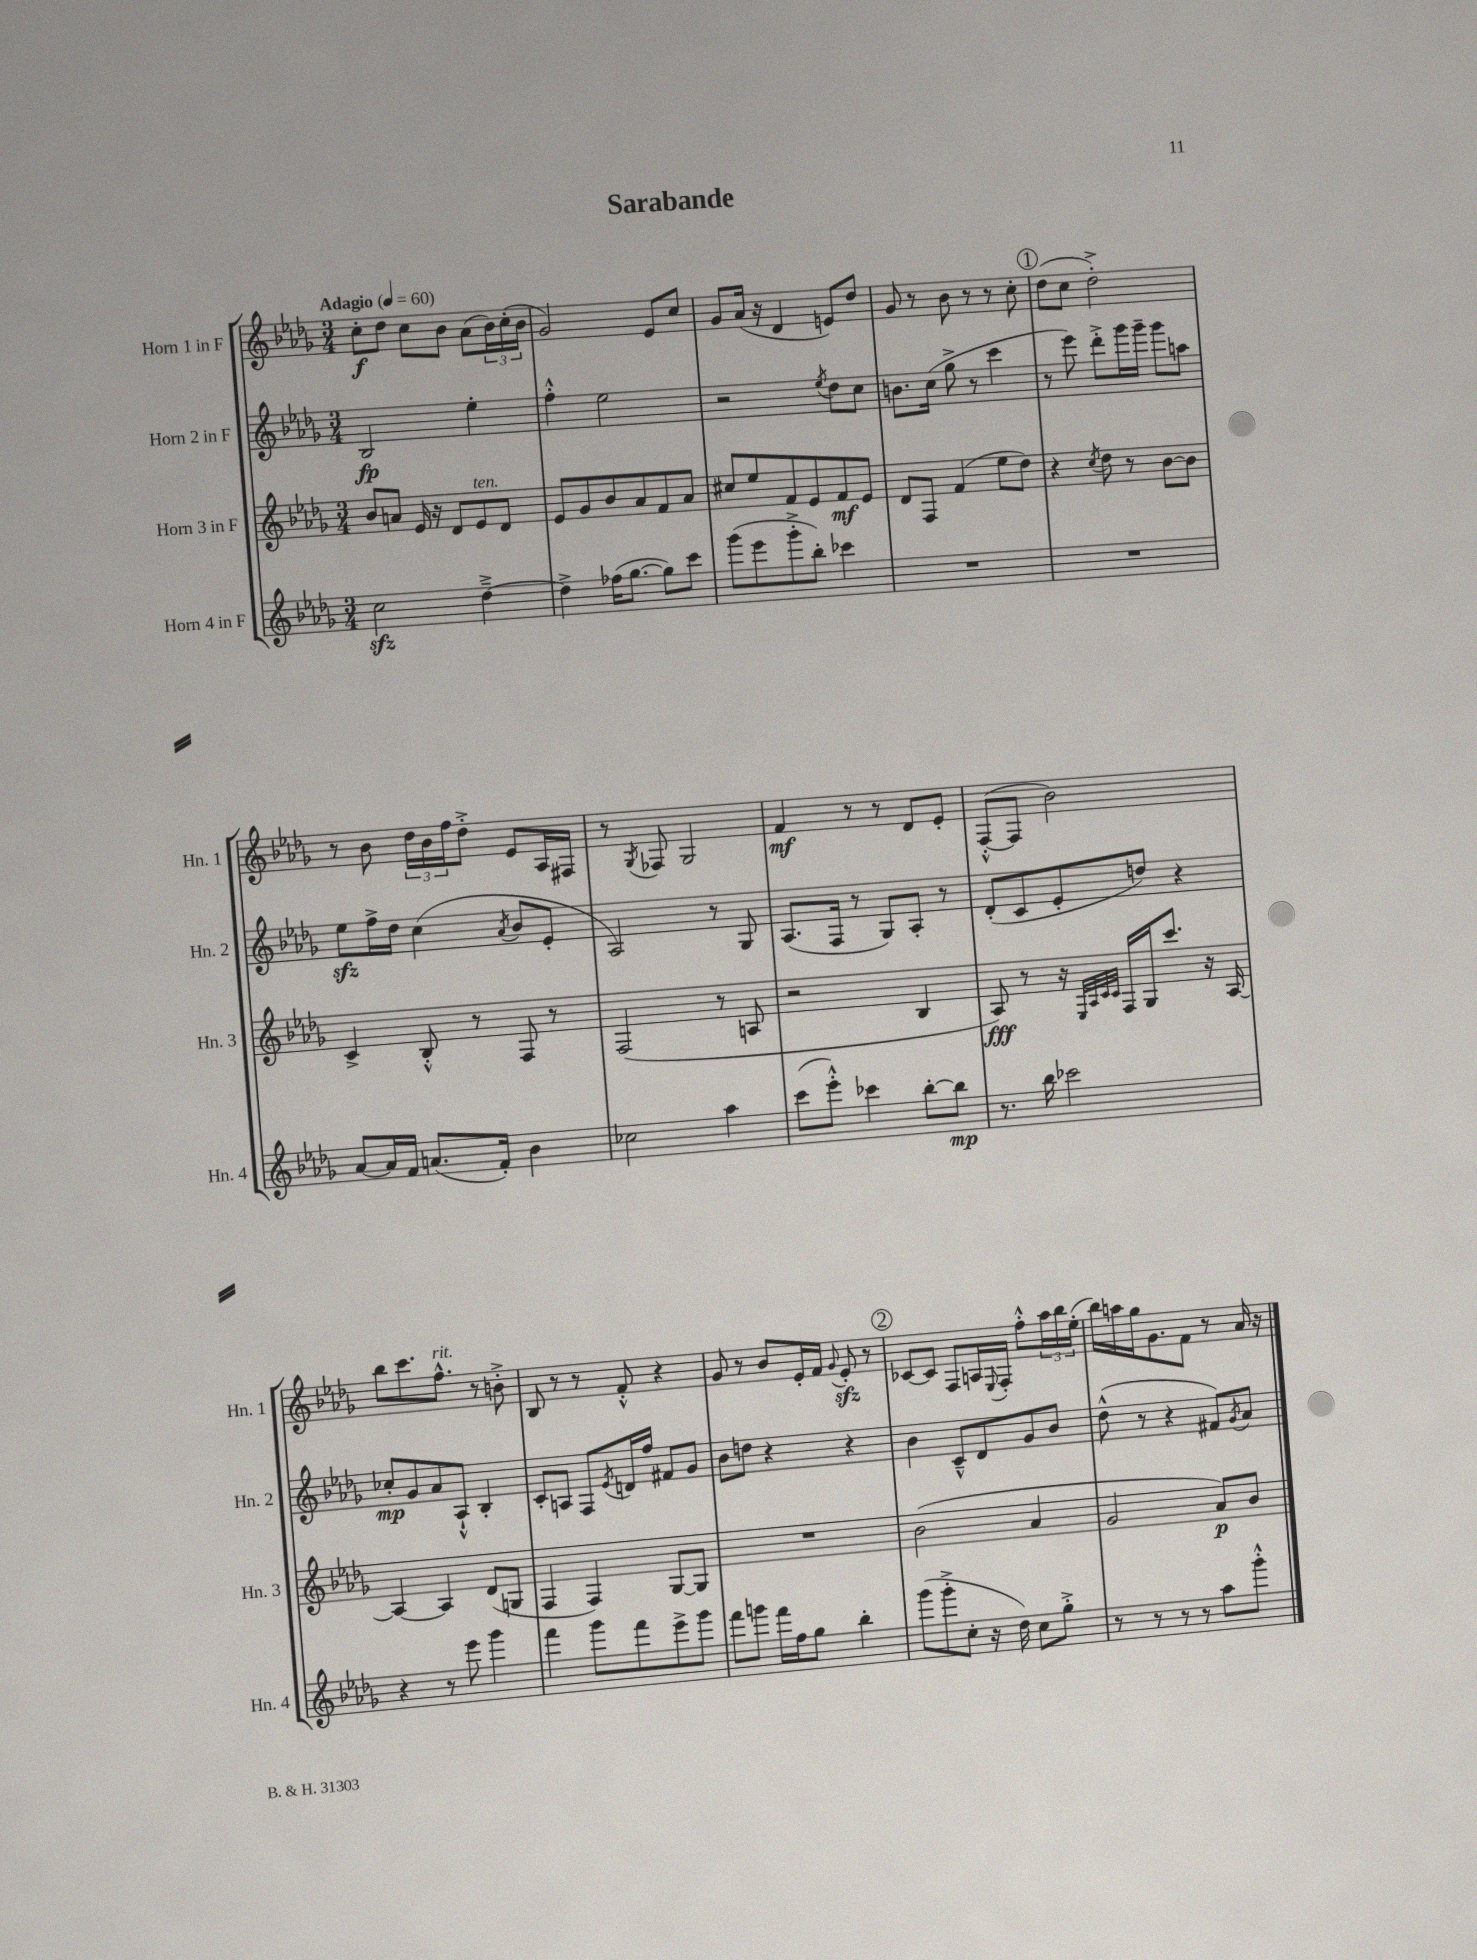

**kern	**kern	**kern	**kern
*staff4	*staff3	*staff2	*staff1
*clefG2	*clefG2	*clefG2	*clefG2
*k[b-e-a-d-g-]	*k[b-e-a-d-g-]	*k[b-e-a-d-g-]	*k[b-e-a-d-g-]
*M3/4	*M3/4	*M3/4	*M3/4
*MM60	*MM60	*MM60	*MM60
2cc	8b-	2B-	8cc'
.	8a	.	8dd-
.	16e-	.	8cc
.	16r	.	.
.	8d-	.	8b-
[4dd-~^	8e-	4ee-'	(8a-
.	8d-	.	24b-)
.	.	.	(24cc'
.	.	.	24b-
=	=	=	=
4dd-^]	8e-	4ff'^^	2g-)
.	8g-	.	.
(16ff-	8b-	2ee-	.
[8.gg-	.	.	.
.	8a-	.	.
8gg-])	8f	.	8e-
8ccc	8a-	.	8cc
=	=	=	=
(8ggg-	8cc#	2r	8g-
8eee-	8ee-	.	(16a-
.	.	.	16r
8ggg-'^	8f	.	4d-
8bb-')	8e-	.	.
.	.	8qee-	.
4ccc-	8f	8dd-	8e)
.	8e-	8cc	8dd-
=	=	=	=
2.r	8d-	8.b	8g-
.	8F	.	8r
.	.	(16cc	.
.	(4f	8gg-^	8b-
.	.	8r	8r
.	8ee-	4ccc	8r
.	8dd-)	.	8cc'
=	=	=	=
2.r	4r	8r	(8dd-
.	.	8eee-)	8cc
.	8qcc	.	.
.	8dd-	8ddd-'^	2dd-'^)
.	8r	16ggg-	.
.	.	16ggg-~	.
.	[8b-	8ggg-	.
.	8b-]	8aa	.
=	=	=	=
[8a-	4c^	8ee-	8r
16a-]	.	16ff^	8b-
16f	.	16dd-	.
(8.a	8B-'^^	(4cc	24dd-
.	.	.	24b-
.	.	.	24ff
.	8r	.	8dd-'^
16f')	.	.	.
.	.	8qa-	.
4b-	8F	8b-	8e-
.	8r	8e-'	16A-
.	.	.	16F#
=	=	=	=
2cc-	(2F	2A-)	8r
.	.	.	8qG-
.	.	.	8F-
.	.	.	2G-
4aa-	8r	8r	.
.	8A	8G-	.
=	=	=	=
(8ccc	2r	(8.A-	4f
8eee-'^^)	.	.	.
.	.	16F	.
4ccc-	.	8r	8r
.	.	8G-)	8r
[8bb-'	4B-	8A-'	8d-
8bb-]	.	8r	8e-'
=	=	=	=
8.r	8A-)	(8d-'	([8F'^^
.	8r	8c	8F]
16bb-	.	.	.
2ccc-	16r	8e-'	2b-)
.	32qqE-	.	.
.	32qqA-	.	.
.	32qqc	.	.
.	32qqc	.	.
.	16F	.	.
.	16G-	8dd)	.
.	8.ccc	.	.
.	.	4r	.
.	16r	.	.
.	[16A-	.	.
=	=	=	=
4r	4A-_	8cc-'	8bb-
.	.	8g-	8.ccc
8r	4A-]	8a-	.
.	.	.	8.ff^^
8eee-	.	8A-`^^	.
4ggg-	(8d-	4B-'	8r
.	8G	.	8b'^
=	=	=	=
4fff	4F	8c'	8B-
.	.	8A	8r
8ggg-	4F)	8F	8r
.	.	8qe-	.
8fff	.	16d	8f'^^
.	.	16ff	.
8eee-^	[8G-	8f#	4r
8ggg-	8G-]	8g-	.
=	=	=	=
8fff	2.r	8b-	8g-
8ggg	.	8dd	8r
16fff	.	4r	8b-
16ff	.	.	.
8gg-	.	.	16e-'
.	.	.	16f
.	.	.	8qqg-
4bb-'	.	4r	8e-'
.	.	.	8r
=	=	=	=
(8ggg-	(2b-	4b-	[8c-
8ggg-'^	.	.	8c-]
8cc'	.	8c~^^	8F
16r	.	8d-	16A
.	.	.	8qqE-
16dd-)	.	.	16F'
8cc	4a-	8g-	8ff'^^
8gg-'^	.	8b-	24aa-
.	.	.	24bb-
.	.	.	(24ee-'
=	=	=	=
8r	2g-	(8dd-^^	16bb-)
.	.	.	16aa
8r	.	8r	16gg-
.	.	.	8.g-
8r	.	4r	.
8r	.	.	8f
8aa-	8a-)	8f#)	8r
.	.	8qg-	.
8ggg-'^^	8b-	8a-	16a-
.	.	.	16r
==	==	==	==
*-	*-	*-	*-
